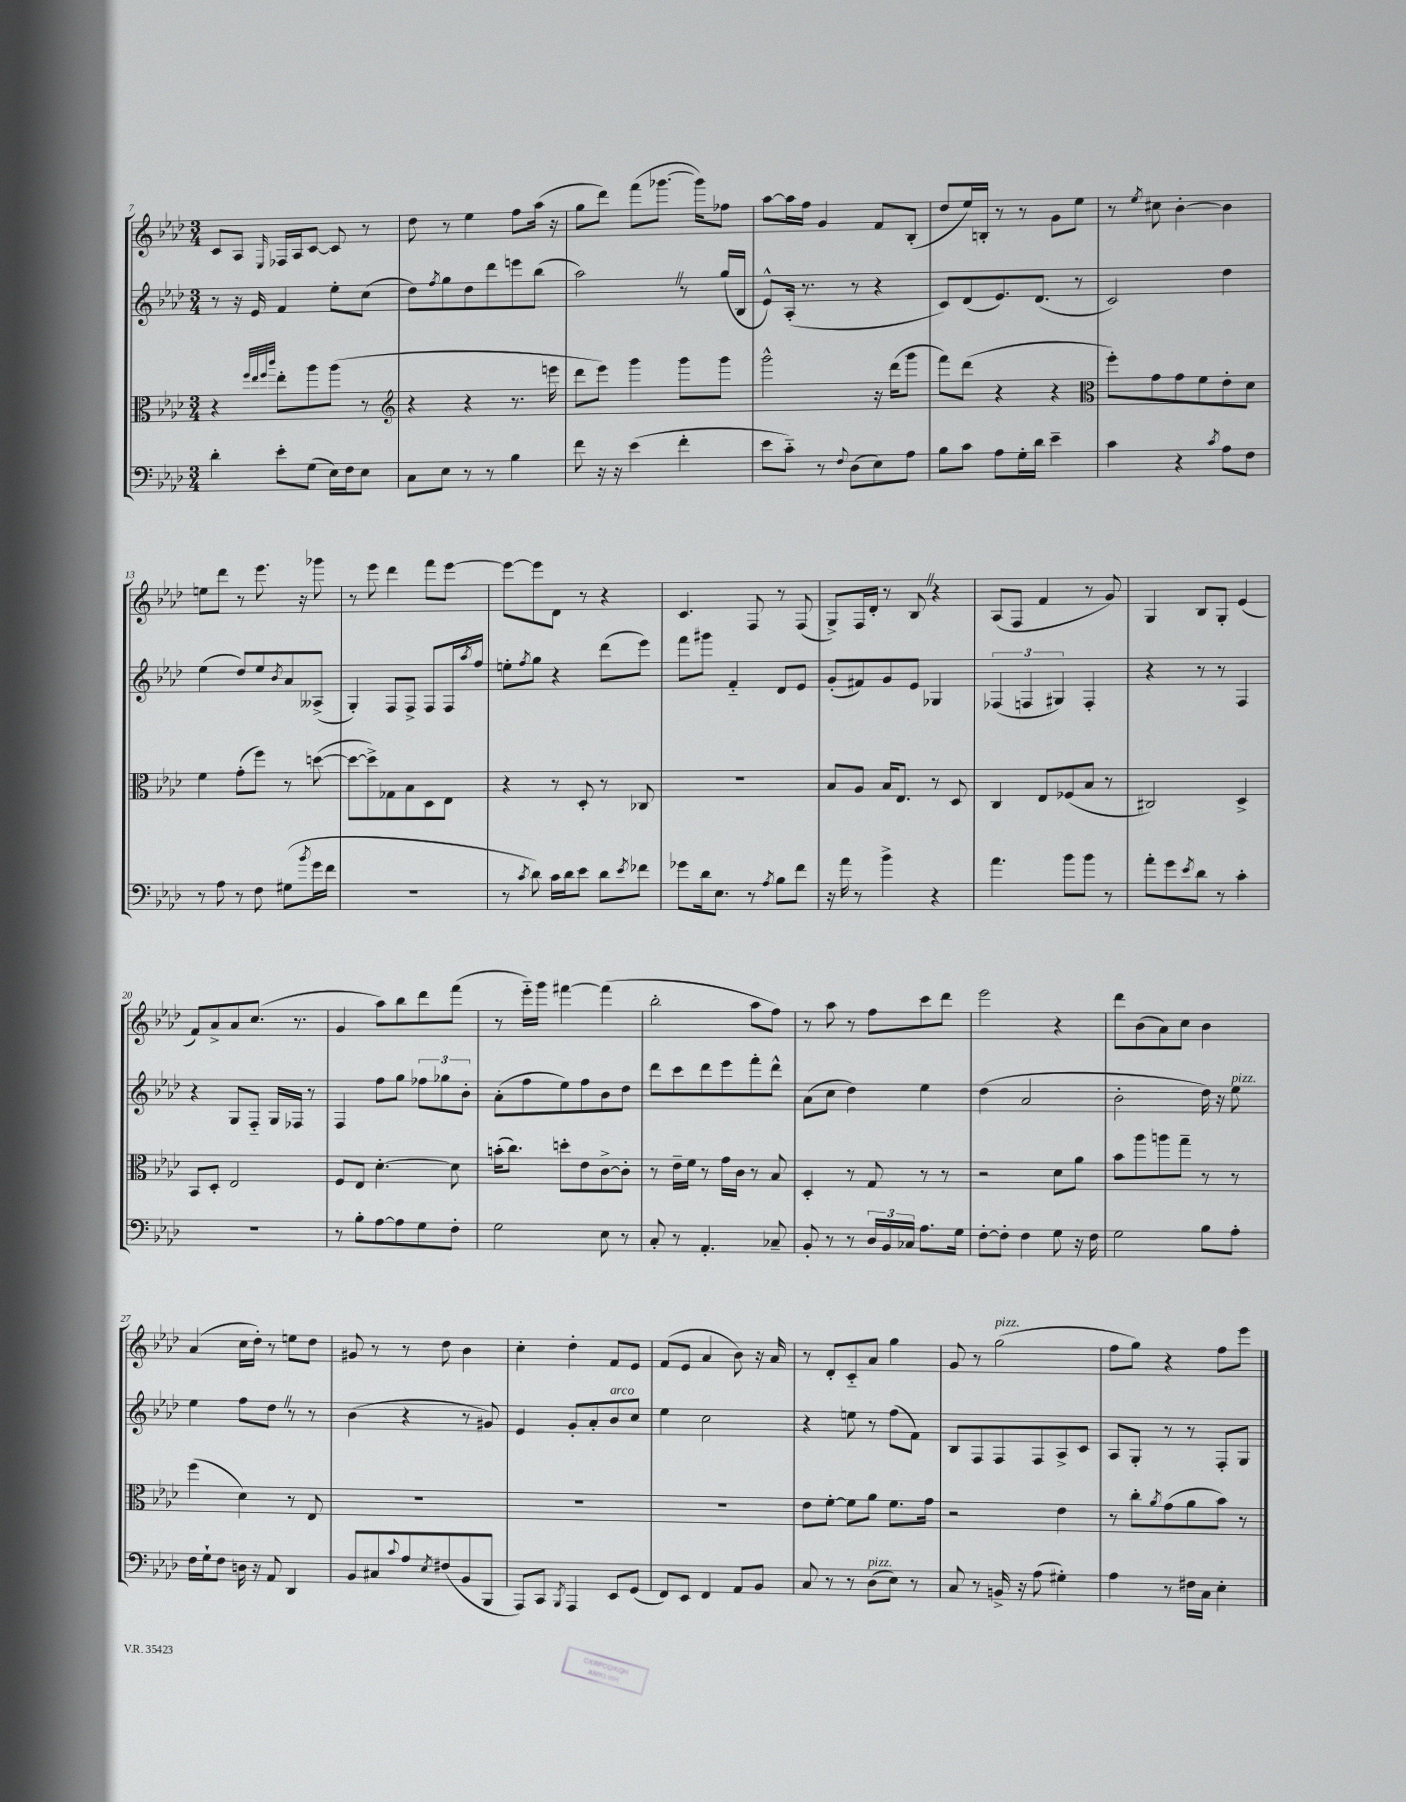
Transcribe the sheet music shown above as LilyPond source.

<<
\new StaffGroup <<
\new Staff = "s0" {
    \clef treble \key aes \major \numericTimeSignature \time 3/4
    c'8 aes8 \grace { ees16 } fes16 aes16 c'8~ c'8 r8 |
    des''8 r8 ees''4 f''8 aes''16( r16 |
    g''8 des'''8) f'''8( ges'''8.~ ges'''16) fes''8 |
    aes''8~ aes''16 f''16 g'4 f'8 bes8-.( |
    des''8 ees''16) b16-. r8 r8 g'8 ees''8 |
    r8 \acciaccatura { ees''8 } cis''8 bes'4~-. bes'4 |
    e''8 des'''8 r8 ees'''8. r16 ges'''8 |
    r8 ees'''8 des'''4 f'''8 ees'''8~ |
    ees'''8~ ees'''8 des'8 r8 r4 |
    c'4. f8 r8 f8( |
    g8->) f16 des'16-. r8 bes8 \once \override BreathingSign.text = \markup { \musicglyph "scripts.caesura.straight" } \breathe r4 |
    aes8( f8 f'4 r8 g'8) |
    g4 bes8 g8-. ees'4( |
    f'8) aes'8-> aes'8 c''8.( r8. |
    g'4 aes''8) bes''8 des'''8 f'''8( |
    r8 ees'''16-_) g'''16 fis'''4~ fis'''4( |
    bes''2-. aes''8 f''8) |
    r8 aes''8 r8 f''8 c'''8 des'''8 |
    ees'''2 r4 |
    des'''8 bes'8( aes'8) c''8 bes'4 |
    aes'4( c''16 des''16-.) r8 e''8 des''8 |
    gis'8 r8 r8 des''8 bes'4 |
    c''4-. des''4-. f'8 ees'8 |
    f'8( ees'8 aes'4 bes'8) r16 aes'16 |
    r8 des'8-. c'8-_ aes'8 g''4 |
    g'8 r8 g''2^\markup { \italic "pizz." }( |
    f''8 g''8) r4 f''8 ees'''8 \bar "|." |
}
\new Staff = "s1" {
    \clef treble \key aes \major \numericTimeSignature \time 3/4
    r8 r16 ees'16 f'4 ees''8-. c''8( |
    des''8) \acciaccatura { f''8 } g''8 des''8 des'''8 e'''8 bes''8( |
    aes''2) \once \override BreathingSign.text = \markup { \musicglyph "scripts.caesura.straight" } \breathe r8 g''16( bes16 |
    ees'8-^) aes16-.( r8. r8 r4 |
    c'8) des'8( ees'8.) des'8.( r8 |
    c'2) des''4 |
    ees''4( des''8) ees''8 \acciaccatura { bes'8 } aes'8 aeses8->( |
    g4-.) f8 f8-> f8 f16 \acciaccatura { aes''8 } f''16 |
    e''8-. \acciaccatura { f''8 } g''8 r4 des'''8( ees'''8) |
    f'''8 gis'''8 f'4-_ des'8 ees'8 |
    g'8-.( fis'8) g'8 ees'8 ges4 |
    \tuplet 3/2 { fes4( f4 gis4) } f4-. |
    r4 r8 r8 f4 |
    r4 g8 f8-_ g16 fes16 r8 |
    f4 f''8 g''8 \tuplet 3/2 { fes''8 ges''8 bes'8-. } |
    aes'8-.( f''8 ees''8) f''8 bes'8 des''8 |
    des'''8 c'''8 des'''8 ees'''8 f'''8-. des'''8-^ |
    aes'8( c''8 des''4) ees''4 |
    des''4( aes'2 |
    bes'2-. des''16) r16 ees''8^\markup { \italic "pizz." } |
    ees''4 f''8 des''8 \once \override BreathingSign.text = \markup { \musicglyph "scripts.caesura.straight" } \breathe r8 r8 |
    bes'4( r4 r8 gis'8) |
    ees'4 g'8-. aes'8-. bes'8^\markup { \italic "arco" } c''8 |
    ees''4 c''2 |
    r4 e''8 r8 f''8( f'8) |
    bes8 f8 f8 f8 aes8-> c'8 |
    aes8 g8-. r8 r8 f8-. g8 \bar "|." |
}
\new Staff = "s2" {
    \clef alto \key aes \major \numericTimeSignature \time 3/4
    r4 \grace { f''32 ees''32 f''32 c'''32 } ees''8-. aes''8 aes''8( r8 |
    \clef treble r4 r4 r8. e'''16 |
    des'''8 ees'''8) g'''4 g'''8 g'''8 |
    g'''2-^ r16 des'''16( g'''8 |
    f'''8) des'''8( r4 r4 |
    \clef alto f''8-.) g'8 g'8 f'8 ees'8-. des'8 |
    f'4 g'8-.( f''8) r8 d''8~( |
    d''8~ d''8->) ges8 bes8 des8 ees8 |
    r4 r8 des8-. r8 ces8 |
    R2. |
    bes8 aes8 bes16 ees8. r8 des8 |
    c4 ees8 fes8( bes8 r8 |
    cis2) des4-> |
    bes,8 des8-. ees2 |
    f8 ees8 des'4.~-. des'8 |
    b'16-.( c''8.) d''8-. ees'8 c'8~-> c'8-. |
    r8 ees'16-- f'16 r8 g'16 c'16 r8 bes8 |
    des4-. r8 g8 r8 r8 |
    r2 des'8 aes'8 |
    bes'8 aes''8 a''8 g''8-- r8 r8 |
    f''4( des'4) r8 ees8 |
    R2. |
    R2. |
    R2. |
    ees'8 f'8~-. f'8 aes'8 f'8. g'16 |
    r2 ees'4 |
    r8 c''8-. \acciaccatura { aes'8 } g'8( aes'8 bes'8) r8 \bar "|." |
}
\new Staff = "s3" {
    \clef bass \key aes \major \numericTimeSignature \time 3/4
    des'4-. ees'8-. g8( ees16) f16 ees8 |
    c8 ees8 r8 r8 bes4 |
    f'8 r16 r16 ees'4( f'4-. |
    ees'8 c'8-_) r8 \appoggiatura { f8 } des8( ees8) aes8 |
    bes8 c'8 aes8 g16-. des'16 ees'4-- |
    c'4 r4 \acciaccatura { c'8 } aes8 f8 |
    r8 aes8 r8 f8 gis8( \acciaccatura { bes'8 } g'16 f'16 |
    R2. |
    r8 \acciaccatura { c'8 } des'8) c'16 des'16 ees'8 des'8 \acciaccatura { ees'8 } fes'8 |
    ges'8 des'16 ees8. r8 \acciaccatura { aes8 } bes8 f'8 |
    r16 aes'16 r8 bes'4-> r4 |
    aes'4. bes'8 bes'8 r8 |
    aes'8-. g'8 \acciaccatura { ees'8 } des'8 r8 c'4-. |
    R2. |
    r8 bes8-. aes8~ aes8 g8 f8-. |
    g2 ees8 r8 |
    c8-. r8 aes,4.-. ces8-- |
    bes,8-. r8 r8 \tuplet 3/2 { des16 bes,16 ces16 } aes8. g16 |
    f8~-. f8-. f4 g8 r16 f16 |
    g2 bes8 aes8-. |
    f16 g16-! f8 d16 r16 aes,8 des,4 |
    bes,8 cis8 \appoggiatura { c'8 } aes8 \acciaccatura { ees8 } fis8( bes,8 bes,,8 |
    aes,,8) c,8 \acciaccatura { bes,,8 } aes,,4 ees,8 g,8( |
    f,8) ees,8 f,4 aes,8 bes,8 |
    c8 r8 r8 des8^\markup { \italic "pizz." }( ees8) r8 |
    c8 r8 b,16-> r16 aes8( gis4-.) |
    aes4 r8 fis16 c16 ees4-. \bar "|." |
}
>>
>>
\layout { \context { \Score currentBarNumber = #7 } }
